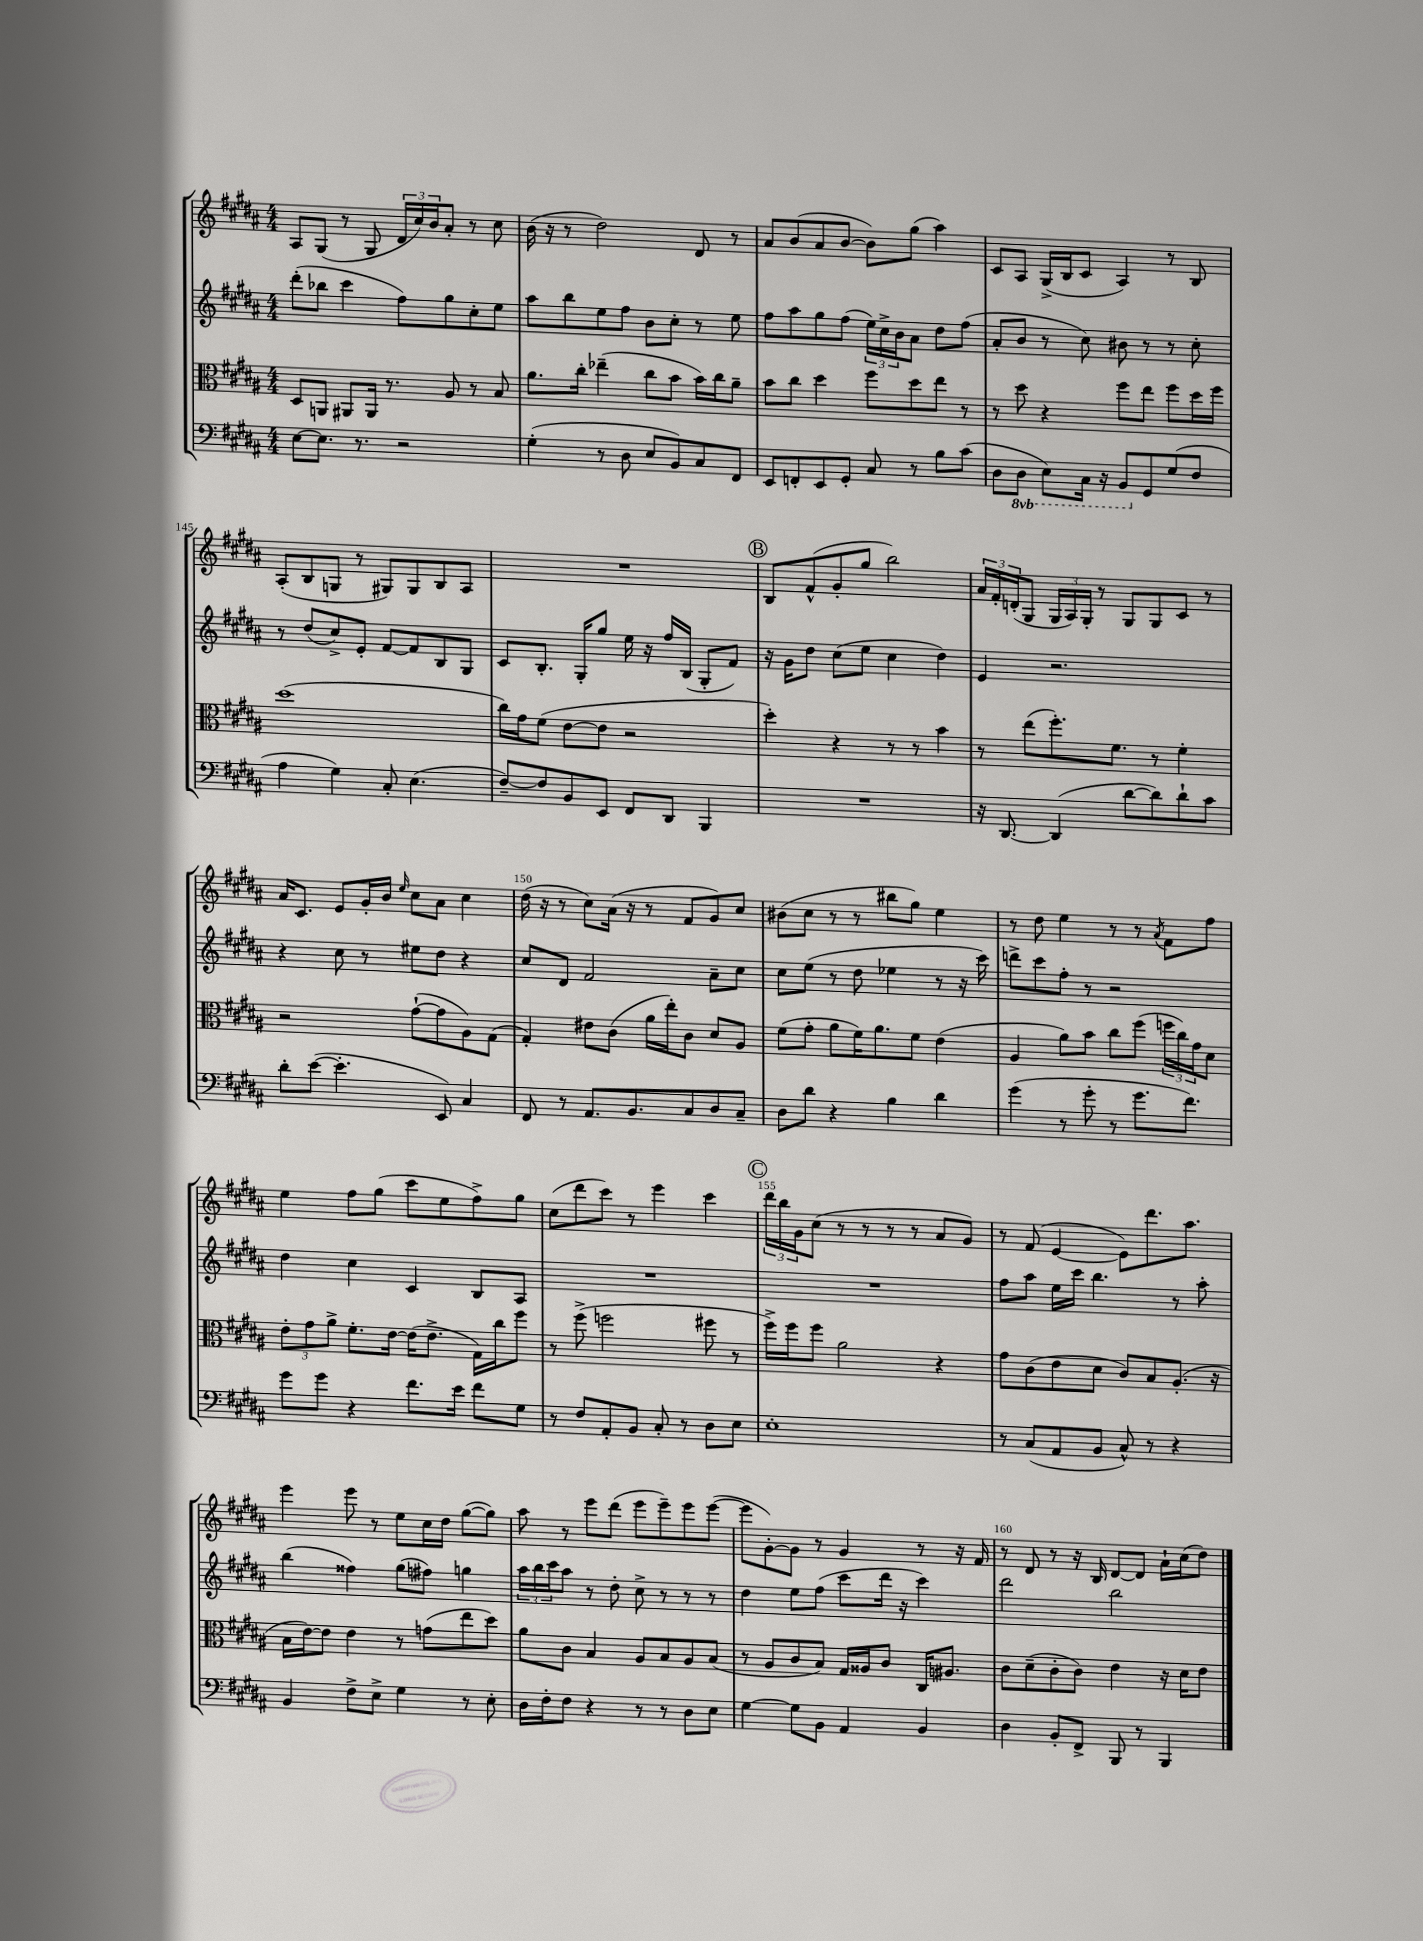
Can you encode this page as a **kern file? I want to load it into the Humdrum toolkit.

**kern	**kern	**kern	**kern
*staff4	*staff3	*staff2	*staff1
*clefF4	*clefC3	*clefG2	*clefG2
*k[f#c#g#d#a#]	*k[f#c#g#d#a#]	*k[f#c#g#d#a#]	*k[f#c#g#d#a#]
*M4/4	*M4/4	*M4/4	*M4/4
[8E	8D#	(8ddd#'	8A#
8.E]	8AA	8bb-	(8G#
.	8AA#	4ccc#	8r
8.r	.	.	.
.	16AA#	.	8G#
.	8.r	.	.
2r	.	8ff#)	24d#
.	.	.	24cc#)
.	.	.	24b
.	8A#	8gg#	8a#'
.	8r	8cc#'	8r
.	8B	8ee	8cc#
=	=	=	=
(4G#'	8.a#	8aa#	(16b
.	.	.	16r
.	.	8bb	8r
.	16cc#'	.	.
8r	(4ee-~	8ee	2dd#)
8D#	.	8ff#	.
8E	8cc#	8b	.
8BB)	8b	8cc#'	.
8C#	16b)	8r	8d#
.	16cc#	.	.
8FF#	8a#~	8ee	8r
=	=	=	=
8EE	8b	8ff#	8a#
8FF'	8cc#	8aa#	(8b
8EE	4dd#	8gg#	8a#
8GG#'	.	(8ff#	[8b
8C#	8ff#	24ee)	8b])
.	.	24cc#^	.
.	.	24b	.
8r	8dd#	8a#	(8gg#
8B	8ee	8dd#	4aa#)
(8c#	8r	(8ff#	.
=	=	=	=
8D#	8r	8a#'	8c#
8DD#	8dd#	8b	8A#
8EE)	4r	8r	(16G#^
.	.	.	16B
16CC#	.	8cc#)	8c#
16r	.	.	.
8BBB	8ff#	8b#	4A#)
8GG#	8ee	8r	.
(8G#	8ff#	8r	8r
8F#	16dd#	8cc#'	8B
.	16ff#	.	.
=	=	=	=
4A#	(1dd#	8r	(8A#'
.	.	(8dd#	8B
4G#)	.	8cc#^)	8G
.	.	8e'	8r
8C#'	.	[8f#	8G#)
(4.E	.	8f#]	8G#
.	.	8B	8B
.	.	8G#	8A#
=	=	=	=
[8F#~)	16cc#)	8c#	1r
.	16g#	.	.
8F#]	(8f#	8.B'	.
8BB	[8e	.	.
.	.	16G#'	.
8EE	8e]	8gg#	.
8FF#	2r	16ee	.
.	.	16r	.
8DD#	.	16ff#	.
.	.	(16B	.
4BBB	.	8G#'	.
.	.	8f#)	.
=	=	=	=
1r	4dd#')	16r	8B
.	.	16g#	.
.	.	8dd#	(8f#^^
.	4r	(8cc#	8g#'
.	.	8ee	8gg#
.	8r	4cc#	2bb)
.	8r	.	.
.	4b	4dd#)	.
=	=	=	=
16r	8r	4e	24a#
.	.	.	24f#'
[8.DD#	.	.	.
.	.	.	(24d'
.	(8ee	.	8G#
(4DD#]	8.ff#')	2.r	24G#
.	.	.	24A#)
.	.	.	24G#'
.	.	.	8r
.	8.f#	.	.
[8d#	.	.	8G#
8d#])	8r	.	8G#
8d#`	4f#'	.	8c#
8c#	.	.	8r
=	=	=	=
8d#'	2r	4r	16a#
.	.	.	8.c#
([8e	.	.	.
4.e']	.	8cc#	8e
.	.	8r	16g#'
.	.	.	16b
.	.	.	16qqee
.	([8g#`	8ee#	8cc#
8EE)	8g#]	8dd#	8a#
4C#	8A#)	4r	4cc#
.	(8G#	.	.
=	=	=	=
8FF#	4G#')	8cc#	(16dd#
.	.	.	16r
8r	.	8d#	8r
8.AA#	8e#	2f#	8cc#)
.	(8c#	.	(16a#
8.BB	.	.	16r
.	16a#	.	8r
.	16ee')	.	.
8C#	8c#	.	8f#
8D#	8d#	8a#~	8g#)
8C#~	8A#	8cc#	8cc#
=	=	=	=
8D#	(8f#	8cc#	(8b#
8d#	8g#'	(8ee	8cc#
4r	8a#	8r	8r
.	16f#)	8dd#	8r
.	8.a#	.	.
4B	.	4ee-	8bb#
.	8f#	.	8gg#)
4d#	(4e	8r	4ee
.	.	16r	.
.	.	16ccc#)	.
=	=	=	=
(4g#	4A#	8ddd^	8r
.	.	8ccc#	8dd#
8r	8a#)	8ff#'	4ee
8g#'	8b	8r	.
8r	8cc#	2r	8r
8.g#	(8ff#	.	8r
.	.	.	8qa#
.	24ff	.	8f#
.	24cc#)	.	.
8.f#)	.	.	.
.	24g#	.	.
.	8d#	.	8ff#
=	=	=	=
8g#	12e'	4dd#	4ee
.	12g#	.	.
8g#	.	.	.
.	12a#^	.	.
4r	8.f#'	4cc#	8ff#
.	.	.	(8gg#
.	[16e	.	.
8.f#	(16e]	4c#	8ccc#
.	8.e^	.	.
.	.	.	8ee
16e	.	.	.
8f#	16G#)	8B	8ff#^)
.	16cc#	.	.
8G#	8ff#	8A#	8gg#
=	=	=	=
8r	8r	1r	(8cc#
8F#	(8ff#^	.	8ddd#
8AA#'	2ff	.	8ccc#)
8BB	.	.	8r
8C#'	.	.	4eee
8r	.	.	.
8D#	8ff#	.	4ccc#
8E	8r	.	.
=	=	=	=
1E'	16ff#^)	1r	24ddd#
.	.	.	24bb
.	16ff#	.	.
.	.	.	24g#
.	8ff#	.	(8cc#
.	2a#	.	8r
.	.	.	8r
.	.	.	8r
.	.	.	8r
.	4r	.	8a#
.	.	.	8g#)
=	=	=	=
8r	8g#	8ff#	8r
(8C#	(8c#	8aa#	(8f#
8AA#	8e	16ee	[4e
.	.	16ccc#	.
8BB	8d#	4.bb	.
8C#^^)	8c#)	.	8e])
8r	8B	.	8.ddd#
4r	(8.A#'	8r	.
.	.	.	8.aa#
.	.	8aa#'	.
.	16r	.	.
=	=	=	=
4BB	16B	(4bb	4eee
.	[16e)	.	.
.	8e]	.	.
8F#^	4e	4ff##)	8eee
8E^	.	.	8r
4G#	8r	(8gg#	8ee
.	(8g	8ff#)	16cc#
.	.	.	16dd#
8r	8ee	4gg	([8gg#
8E'	8dd#)	.	8gg#])
=	=	=	=
16D#	8a#	24aa#	8aa#
.	.	24bb	.
16F#'	.	.	.
.	.	24ccc#	.
8F#	8c#	8aa#	8r
4r	4B	8r	8eee
.	.	8dd#'	(8ddd#
8r	8A#	8cc#^	8eee
8r	8B	8r	8eee~)
8D#	8A#	8r	8eee
8E	(8B	8r	([8eee
=	=	=	=
[4G#	8r	4dd#	8eee]
.	8A#	.	[8g#')
8G#]	8c#	8ee	8g#]
8BB	8B)	(8ff#	8r
4AA#	16G#	8ccc#	4g#
.	16A##	.	.
.	8c#	16ddd#	.
.	.	16r	.
4BB	16C#	4ccc#)	8r
.	8.A#	.	.
.	.	.	16r
.	.	.	16f#
=	=	=	=
4D#	8c#	2ddd#	8r
.	(8d#~	.	8d#
8BB'	8c#'	.	8r
8FF#^	8c#)	.	16r
.	.	.	16B
8BBB	4e	2bb	[8d#
8r	.	.	8d#]
4BBB	16r	.	16a#`
.	16d#	.	(16cc#
.	8e	.	8dd#)
==	==	==	==
*-	*-	*-	*-
